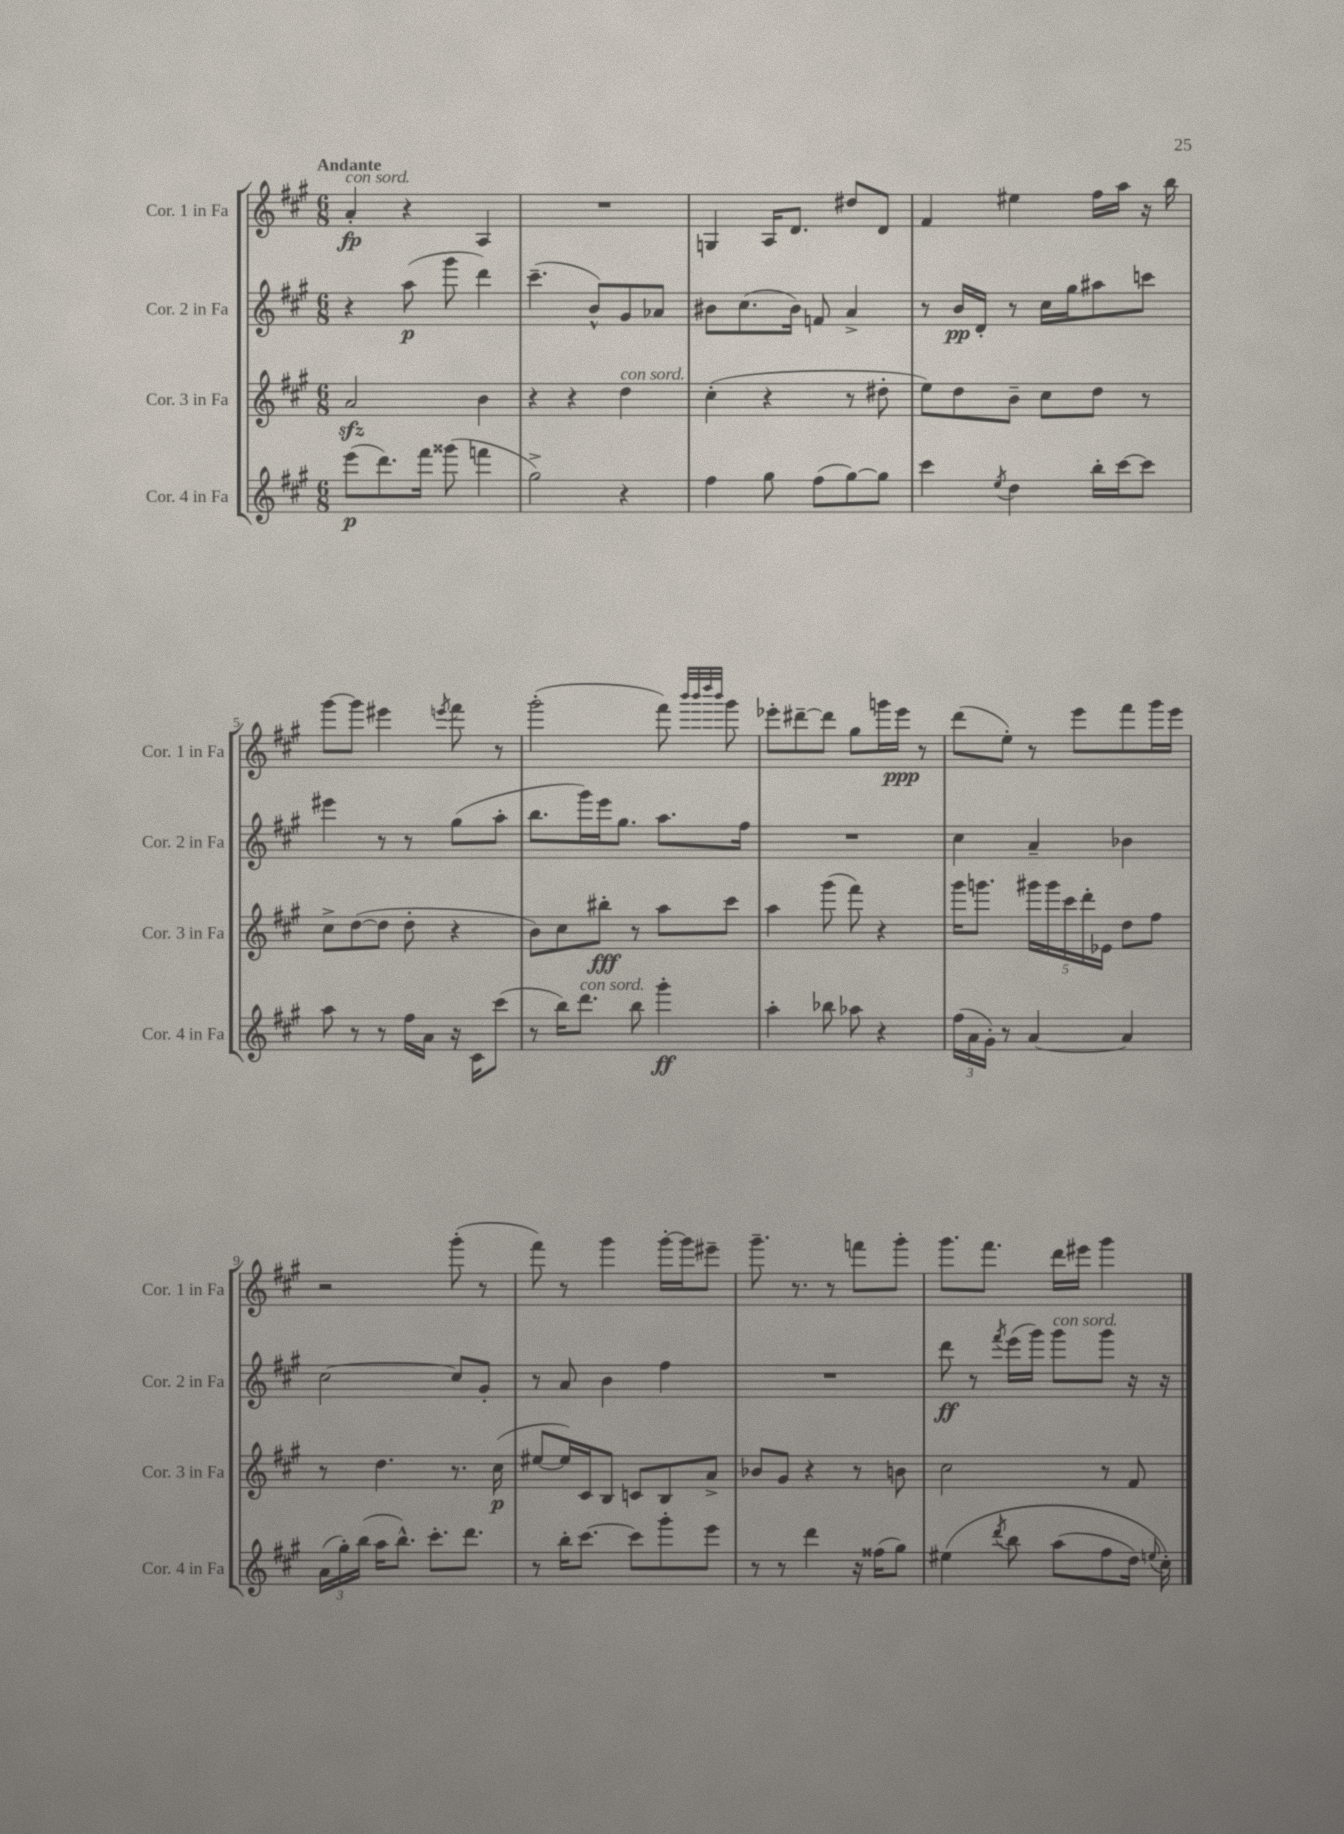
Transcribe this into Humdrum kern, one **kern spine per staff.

**kern	**dynam	**kern	**dynam	**kern	**dynam	**kern	**dynam
*part4	*part4	*part3	*part3	*part2	*part2	*part1	*part1
*staff4	*staff4	*staff3	*staff3	*staff2	*staff2	*staff1	*staff1
*I"Cor. 4 in Fa	*	*I"Cor. 3 in Fa	*	*I"Cor. 2 in Fa	*	*I"Cor. 1 in Fa	*
*I'Cor. 4 in Fa	*	*I'Cor. 3 in Fa	*	*I'Cor. 2 in Fa	*	*I'Cor. 1 in Fa	*
*clefG2	*	*clefG2	*	*clefG2	*	*clefG2	*
*k[f#c#g#]	*	*k[f#c#g#]	*	*k[f#c#g#]	*	*k[f#c#g#]	*
*M6/8	*	*M6/8	*	*M6/8	*	*M6/8	*
=1	=1	=1	=1	=1	=1	=1	=1
!	!	!	!	!	!	!LO:TX:a:B:t=Andante	!
!	!	!	!	!	!	!LO:TX:a:i:t=con sord.	!
(8eee\L	p	2azz/	.	4r	.	4a'/	fp
8.ddd\)	.	.	.	.	.	.	.
.	.	.	.	(8aa\	p	4r	.
16fff#\Jk	.	.	.	.	.	.	.
(8ggg##X\	.	.	.	8ggg#\	.	.	.
4fffn\	.	4b\	.	4ddd\)	.	4A/	.
=2	=2	=2	=2	=2	=2	=2	=2
2gg#^\)	.	4r	.	(4.ccc#~\	.	2.r	.
.	.	4r	.	.	.	.	.
.	.	.	.	8b^^/L)	.	.	.
!	!	!LO:TX:a:i:t=con sord.	!	!	!	!	!
4r	.	4dd\	.	8g#/	.	.	.
.	.	.	.	8a-X/J	.	.	.
=3	=3	=3	=3	=3	=3	=3	=3
4ff#\	.	(4cc#'\	.	8b#X\L	.	4Gn/	.
.	.	.	.	(8.cc#\	.	.	.
8gg#\	.	4r	.	.	.	16A/KL	.
.	.	.	.	16b#\Jk)	.	8.d/J	.
(8ff#\L	.	.	.	8fn/	.	.	.
[8gg#\)	.	8r	.	4a^/	.	8dd#X/L	.
8gg#\J]	.	8dd#X'\	.	.	.	8d/J	.
=4	=4	=4	=4	=4	=4	=4	=4
4ccc#\	.	8ee\L)	.	8r	.	4f#/	.
.	.	8dd\	.	16b/LL	pp	.	.
.	.	.	.	16d'/JJ	.	.	.
8qee/	.	.	.	.	.	.	.
4dd\	.	8b~\J	.	8r	.	4ee#X\	.
.	.	8cc#\L	.	16cc#\LL	.	.	.
.	.	.	.	16gg#\J	.	.	.
16bb'\LL	.	8dd\J	.	8aa#X\	.	16ff#\LL	.
[16ccc#\J	.	.	.	.	.	16aa\JJ	.
8ccc#\J]	.	8r	.	8cccn\J	.	16r	.
.	.	.	.	.	.	16bb\	.
!!LO:LB:g=z
=5	=5	=5	=5	=5	=5	=5	=5
8aa\	.	8cc#^\L	.	4eee#X\	.	[8ggg#\L	.
8r	.	([8dd\	.	.	.	8ggg#\J]	.
8r	.	8dd\J]	.	8r	.	4eee#X\	.
16ff#\LL	.	8dd'\	.	8r	.	.	.
16a\JJ	.	.	.	.	.	.	.
.	.	.	.	.	.	8qeeen/	.
16r	.	4r	.	(8gg#\L	.	8fff#\	.
16c#\KL	.	.	.	.	.	.	.
(8ccc#\J	.	.	.	8aa'\J	.	8r	.
=6	=6	=6	=6	=6	=6	=6	=6
8r	.	8b\L)	.	8.bb\L	.	(2ggg#'\	.
16bb\KL)	.	8cc#\	.	.	.	.	.
!LO:TX:a:i:t=con sord.	!	!	!	!	!	!	!
8.ddd\J	.	.	.	16ggg#\L)	.	.	.
.	.	8bb#X'\J	fff	16eee\J	.	.	.
.	.	.	.	8.gg#\J	.	.	.
8bb\	.	8r	.	.	.	.	.
4ggg#'\	ff	8aa\L	.	8.aa\L	.	8fff#\)	.
.	.	.	.	.	.	32qqbbb/LLL	.
.	.	.	.	.	.	32qqbbb/	.
.	.	.	.	.	.	32qqdddd/	.
.	.	.	.	.	.	32qqbbb/JJJ	.
.	.	8ccc#\J	.	.	.	8ggg#\	.
.	.	.	.	16ff#\Jk	.	.	.
=7	=7	=7	=7	=7	=7	=7	=7
4aa'\	.	4aa\	.	2.r	.	8eee-X'\L	.
.	.	.	.	.	.	[8ddd#X~\	.
8bb-X\	.	(8ggg#\	.	.	.	8ddd#\J]	.
8aa-X\	.	8fff#\)	.	.	.	8gg#\L	.
4r	.	4r	.	.	.	16gggn\L	.
.	.	.	.	.	.	16eee-\JJ	ppp
.	.	.	.	.	.	8r	.
=8	=8	=8	=8	=8	=8	=8	=8
(24ff#\LL	.	16ggg#\KL	.	4cc#\	.	(8ddd\L	.
24a\	.	.	.	.	.	.	.
.	.	8.gggn\J	.	.	.	.	.
24g#'\JJ)	.	.	.	.	.	.	.
8r	.	.	.	.	.	8ee'\J)	.
[4a/	.	20ggg#X\LL	.	4a~/	.	8r	.
.	.	20ggg#\	.	.	.	.	.
.	.	20ccc#\	.	.	.	.	.
.	.	.	.	.	.	8eee\L	.
.	.	20ddd'\	.	.	.	.	.
.	.	20e-X\JJ	.	.	.	.	.
4a/]	.	8dd\L	.	4b-X\	.	8fff#\	.
.	.	8ff#\J	.	.	.	16ggg#\L	.
.	.	.	.	.	.	16eee\JJ	.
!!LO:LB:g=z
=9	=9	=9	=9	=9	=9	=9	=9
(24a\LL	.	8r	.	[2cc#\	.	2r	.
24gg#'\)	.	.	.	.	.	.	.
(24bb\JJ	.	.	.	.	.	.	.
16aa\KL	.	4.dd\	.	.	.	.	.
8.bb^^\J)	.	.	.	.	.	.	.
8.ccc#'\L	.	.	.	.	.	.	.
.	.	8.r	.	8cc#/L]	.	(8ggg#'\	.
8.ddd\J	.	.	.	.	.	.	.
.	.	.	.	8g#'/J	.	8r	.
.	.	(16cc#\	p	.	.	.	.
=10	=10	=10	=10	=10	=10	=10	=10
8r	.	[8ee#X/L	.	8r	.	8fff#\)	.
16bb'\KL	.	16ee#/L])	.	8a/	.	8r	.
[8.ccc#\J	.	16c#/J	.	.	.	.	.
.	.	8B/J	.	4b\	.	4ggg#\	.
8ccc#\L]	.	8cn/L	.	.	.	.	.
8ggg#'\	.	8B/	.	4ff#\	.	[16ggg#'\LL	.
.	.	.	.	.	.	16ggg#\J]	.
8eee\J	.	8a^/J	.	.	.	8eee#X~\J	.
=11	=11	=11	=11	=11	=11	=11	=11
8r	.	8b-X/L	.	2.r	.	8.ggg#~\	.
8r	.	8g#/J	.	.	.	.	.
.	.	.	.	.	.	8.r	.
4ddd\	.	4r	.	.	.	.	.
.	.	.	.	.	.	8r	.
16r	.	8r	.	.	.	8fffn\L	.
(16ff##X\KL	.	.	.	.	.	.	.
8gg#\J)	.	8bn\	.	.	.	8ggg#'\J	.
=12	=12	=12	=12	=12	=12	=12	=12
(4ee#X\	.	2cc#\	.	8ddd\	ff	8.ggg#\L	.
.	.	.	.	8r	.	.	.
.	.	.	.	.	.	8.fff#\J	.
8qddd/	.	.	.	8qfff#/	.	.	.
8bb\	.	.	.	(16eee\LL	.	.	.
.	.	.	.	16ggg#\JJ)	.	.	.
!	!	!	!	!LO:TX:a:i:t=con sord.	!	!	!
(8aa\L	.	.	.	8ggg#\L	.	16ddd\LL	.
.	.	.	.	.	.	16eee#X\JJ	.
8ff#\	.	8r	.	8ggg#\J	.	4ggg#\	.
16dd\Jk)	.	8f#/	.	16r	.	.	.
8qqeen/	.	.	.	.	.	.	.
16cc#'\)	.	.	.	16r	.	.	.
==	==	==	==	==	==	==	==
*-	*-	*-	*-	*-	*-	*-	*-
